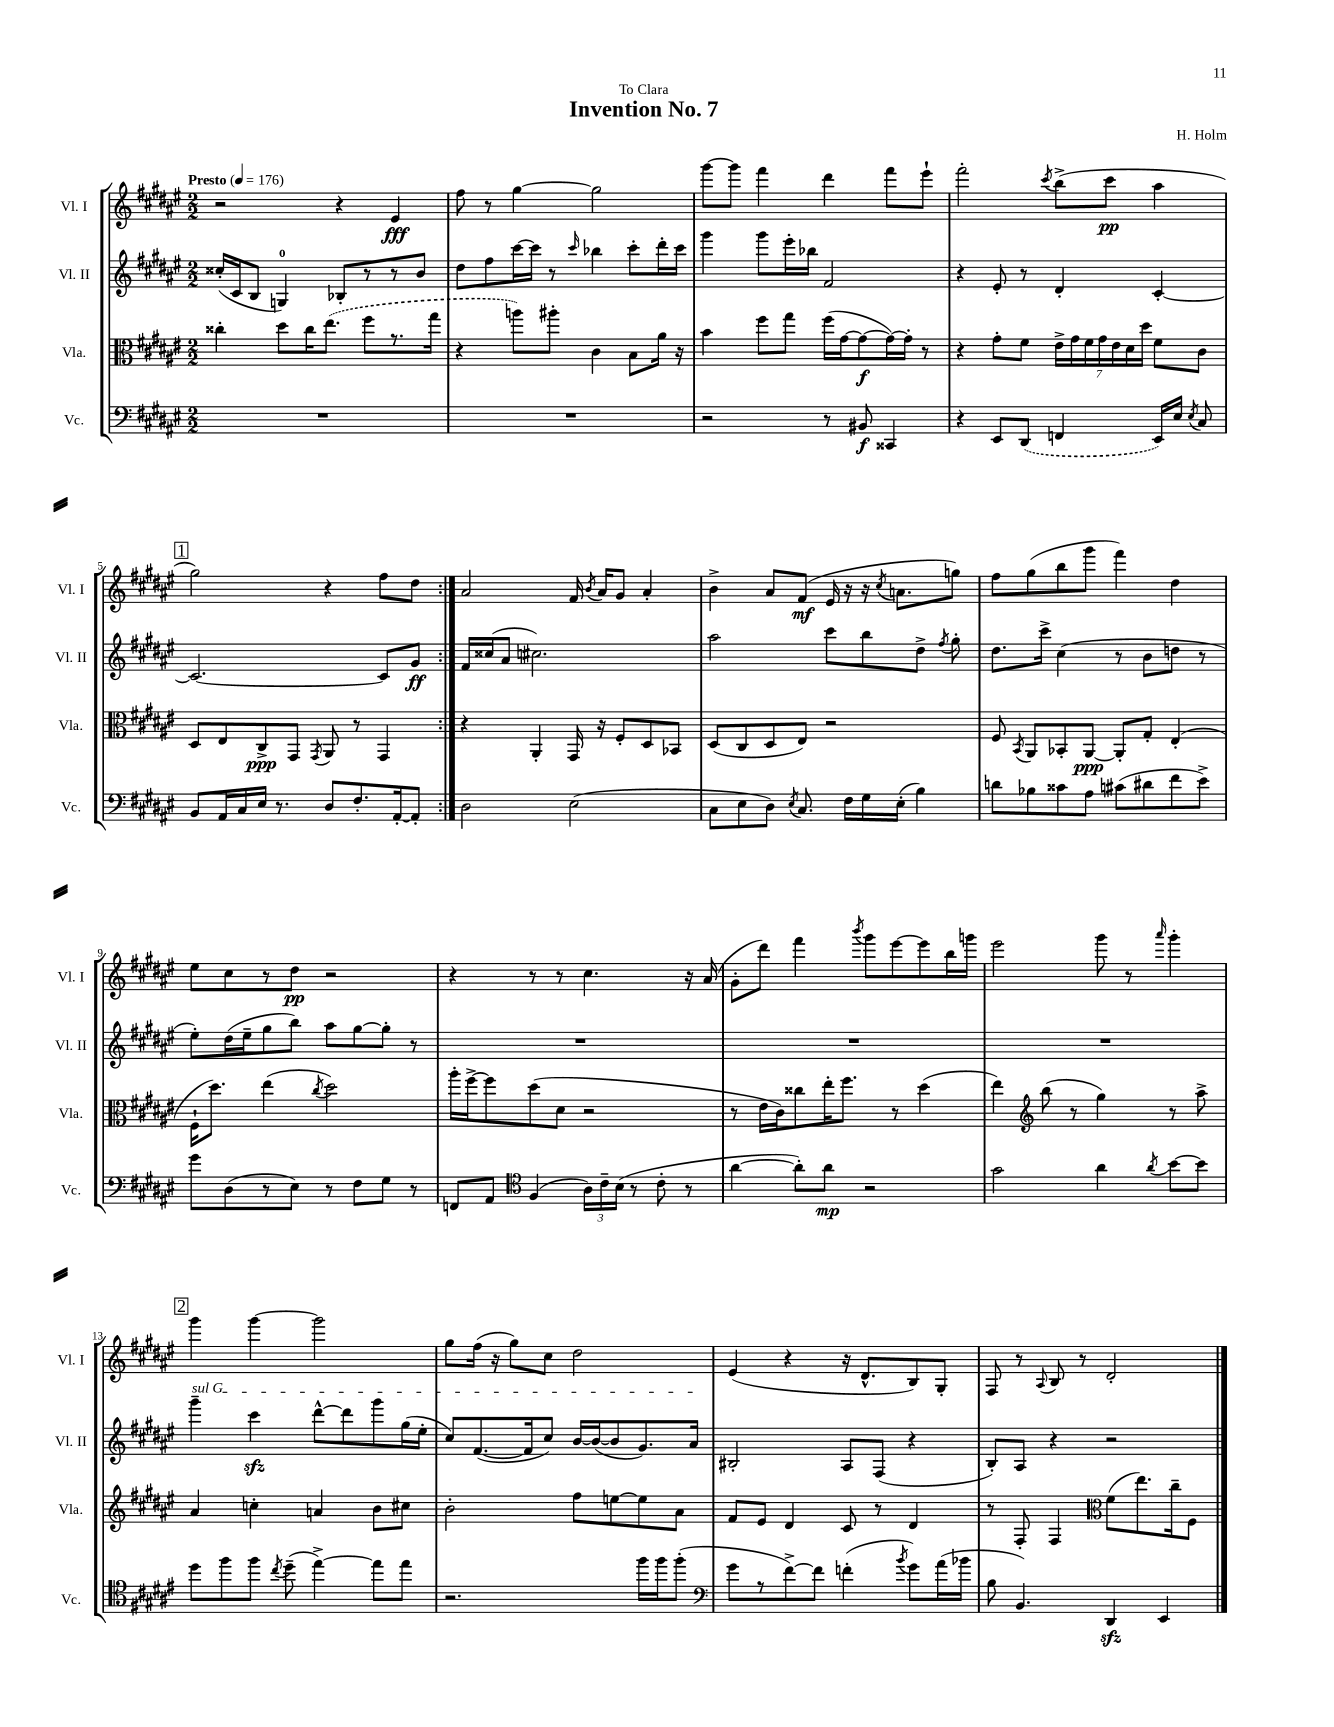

**kern	**dynam	**kern	**dynam	**kern	**dynam	**kern	**dynam
*part4	*part4	*part3	*part3	*part2	*part2	*part1	*part1
*staff4	*staff4	*staff3	*staff3	*staff2	*staff2	*staff1	*staff1
*I"Vc.	*	*I"Vla.	*	*I"Vl. II	*	*I"Vl. I	*
*I'Vc.	*	*I'Vla.	*	*I'Vl. II	*	*I'Vl. I	*
*clefF4	*	*clefC3	*	*clefG2	*	*clefG2	*
*k[f#c#g#d#a#e#]	*	*k[f#c#g#d#a#e#]	*	*k[f#c#g#d#a#e#]	*	*k[f#c#g#d#a#e#]	*
*M2/2	*	*M2/2	*	*M2/2	*	*M2/2	*
*MM176	*	*MM176	*	*MM176	*	*MM176	*
=1	=1	=1	=1	=1	=1	=1	=1
!	!	!	!	!	!	!LO:TX:a:B:t=Presto	!
1r	.	4cc##X'\	.	(16cc##X'/LL	.	2r	.
.	.	.	.	16c#/J	.	.	.
.	.	.	.	8B/J	.	.	.
.	.	8dd#\L	.	4Gn/)	.	.	.
.	.	16cc##\K	.	.	.	.	.
.	.	(8.ee#\J	.	.	.	.	.
.	.	.	.	8B-X'/L	.	4r	.
.	.	8ff#\L	.	8r	.	.	.
.	.	8.r	.	8r	.	4e#/	fff
.	.	.	.	8b/J	.	.	.
.	.	16gg#\Jk	.	.	.	.	.
=2	=2	=2	=2	=2	=2	=2	=2
1r	.	4r	.	8dd#\L	.	8ff#\	.
.	.	.	.	8ff#\	.	8r	.
.	.	8aan\L)	.	[16ccc#\L	.	[4gg#\	.
.	.	.	.	16ccc#\JJ]	.	.	.
.	.	8aa#X'\J	.	8r	.	.	.
.	.	.	.	16qqccc#/	.	.	.
.	.	4c#\	.	4bb-X\	.	2gg#\]	.
.	.	8B\L	.	8ccc#'\L	.	.	.
.	.	16a#\Jk	.	16ddd#'\L	.	.	.
.	.	16r	.	16ccc#\JJ	.	.	.
=3	=3	=3	=3	=3	=3	=3	=3
2r	.	4b\	.	4ggg#\	.	[8ggg#\L	.
.	.	.	.	.	.	8ggg#\J]	.
.	.	8ff#\L	.	8ggg#\L	.	4fff#\	.
.	.	8gg#\J	.	16eee#'\L	.	.	.
.	.	.	.	16bb-X\JJ	.	.	.
8r	.	(16ff#\LL	.	2f#/	.	4ddd#\	.
.	.	[16g#\J	.	.	.	.	.
8BB#X/	f	8g#\_	f	.	.	.	.
4CC##X/	.	16g#\L_)	.	.	.	8fff#\L	.
.	.	16g#'\JJ]	.	.	.	.	.
.	.	8r	.	.	.	8eee#`\J	.
=4	=4	=4	=4	=4	=4	=4	=4
4r	.	4r	.	4r	.	2fff#'\	.
8EE#/L	.	8g#'\L	.	8e#'/	.	.	.
(8DD#/J	.	8f#\J	.	8r	.	.	.
.	.	.	.	.	.	8qccc#/	.
4FFn/	.	28e#^\LL	.	4d#'/	.	(8bb^\L	.
.	.	28g#\	.	.	.	.	.
.	.	28f#\	.	.	.	.	.
.	.	28g#\	.	.	.	.	.
.	.	.	.	.	.	8ccc#\J	pp
.	.	28e#\	.	.	.	.	.
.	.	28d#\	.	.	.	.	.
.	.	28dd#\JJ	.	.	.	.	.
16EE#/LL)	.	8f#\L	.	[4c#'/	.	4aa#\	.
16E#/JJ	.	.	.	.	.	.	.
8qE#/	.	.	.	.	.	.	.
8C#/	.	8c#\J	.	.	.	.	.
!!LO:LB:g=z
!!LO:REH:place=s1:t=1
=5	=5	=5	=5	=5	=5	=5	=5
8BB/L	.	8D#/L	.	2.c#/_	.	2gg#\)	.
16AA#/L	.	8E#/	.	.	.	.	.
16C#/	.	.	.	.	.	.	.
16E#/JJ	.	8C#^/	ppp	.	.	.	.
8.r	.	.	.	.	.	.	.
.	.	8GG#/J	.	.	.	.	.
.	.	8qGG#/	.	.	.	.	.
8D#/L	.	8AA#/	.	.	.	4r	.
8.F#'/	.	8r	.	.	.	.	.
.	.	4GG#/	.	8c#/L]	.	8ff#\L	.
[16AA#'/k	.	.	.	.	.	.	.
8AA#'/J]	.	.	.	8g#/J	ff	8dd#\J	.
=6:|!	=6:|!	=6:|!	=6:|!	=6:|!	=6:|!	=6:|!	=6:|!
2D#\	.	4r	.	16f#/LL	.	2a#/	.
.	.	.	.	(16cc##X/J	.	.	.
.	.	.	.	8a#/J	.	.	.
.	.	4AA#'/	.	2.cc#X\)	.	.	.
(2E#\	.	16GG#/	.	.	.	16f#/	.
.	.	.	.	.	.	8qb/	.
.	.	16r	.	.	.	16a#/KL	.
.	.	8F#'/L	.	.	.	8g#/J	.
.	.	8D#/	.	.	.	4a#'/	.
.	.	8BB-X/J	.	.	.	.	.
=7	=7	=7	=7	=7	=7	=7	=7
8C#\L	.	(8D#/L	.	2aa#\	.	4b^\	.
8E#\	.	8C#/	.	.	.	.	.
8D#\J)	.	8D#/	.	.	.	8a#/L	.
8qE#/	.	.	.	.	.	.	.
8.C#/	.	8E#/J)	.	.	.	(8f#/J	mf
.	.	2r	.	8ccc#\L	.	16e#/	.
16F#\LL	.	.	.	.	.	16r	.
16G#\	.	.	.	8bb\	.	16r	.
.	.	.	.	.	.	8qcc#/	.
(16E#'\JJ	.	.	.	.	.	8.an\L	.
4B\)	.	.	.	8dd#^\J	.	.	.
.	.	.	.	8qff#/	.	.	.
.	.	.	.	8gg#'\	.	8ggn\J)	.
=8	=8	=8	=8	=8	=8	=8	=8
8dn\L	.	8F#/	.	8.dd#\L	.	8ff#\L	.
.	.	8qBB/	.	.	.	.	.
8B-X\	.	8AA#/L	.	.	.	(8gg#\	.
.	.	.	.	16ccc#^\Jk	.	.	.
8c##X\	.	8BB-X'/	.	(4cc#\	.	8bb\	.
8A#\J	.	[8AA#/J	ppp	.	.	8ggg#\J	.
(8c#X\L	.	8AA#'/L]	.	8r	.	4fff#\)	.
8d#X\	.	8G#'/J	.	8b\L	.	.	.
8f#\	.	(4E#'/	.	8ddn\J	.	4dd#\	.
8e#^\J)	.	.	.	8r	.	.	.
!!LO:LB:g=z
=9	=9	=9	=9	=9	=9	=9	=9
8g#\L	.	16F#`\KL	.	8ee#'\L)	.	8ee#\L	.
.	.	8.dd#\J)	.	.	.	.	.
(8D#\	.	.	.	(16dd#\L	.	8cc#\	.
.	.	.	.	16ee#~\J	.	.	.
8r	.	(4ee#\	.	8gg#\	.	8r	.
8E#\J)	.	.	.	8bb\J)	.	8dd#\J	pp
.	.	8qcc#/	.	.	.	.	.
8r	.	2dd#\)	.	8aa#\L	.	2r	.
8F#\L	.	.	.	[8gg#\	.	.	.
8G#\J	.	.	.	8gg#'\J]	.	.	.
8r	.	.	.	8r	.	.	.
=10	=10	=10	=10	=10	=10	=10	=10
8FFn/L	.	16aa#'\LL	.	1r	.	4r	.
.	.	[16ff#^\J	.	.	.	.	.
8AA#/J	.	8ff#\]	.	.	.	.	.
*clefC4	*	*	*	*	*	*	*
(4F#/	.	(8dd#\	.	.	.	8r	.
.	.	8d#\J	.	.	.	8r	.
24A#\LL)	.	2r	.	.	.	4.cc#\	.
24c#~\	.	.	.	.	.	.	.
(24B\JJ	.	.	.	.	.	.	.
8r	.	.	.	.	.	.	.
8c#'\	.	.	.	.	.	.	.
8r	.	.	.	.	.	16r	.
.	.	.	.	.	.	(16a#/	.
=11	=11	=11	=11	=11	=11	=11	=11
[4a#\	.	8r	.	1r	.	8g#'\L	.
.	.	16e#\LL	.	.	.	8ddd#\J)	.
.	.	16c#\J)	.	.	.	.	.
8a#'\L])	.	8cc##X\	.	.	.	4fff#\	.
8a#\J	mp	16ee#'\K	.	.	.	.	.
.	.	8.ff#\J	.	.	.	.	.
.	.	.	.	.	.	8qbbb/	.
2r	.	.	.	.	.	8ggg#\L	.
.	.	8r	.	.	.	[8eee#\	.
.	.	(4dd#\	.	.	.	8eee#\]	.
.	.	.	.	.	.	16bb\L	.
.	.	.	.	.	.	16gggn\JJ	.
=12	=12	=12	=12	=12	=12	=12	=12
2g#\	.	4ee#\)	.	1r	.	2eee#\	.
*	*	*clefG2	*	*	*	*	*
.	.	(8bb\	.	.	.	.	.
.	.	8r	.	.	.	.	.
4a#\	.	4gg#\)	.	.	.	8ggg#\	.
.	.	.	.	.	.	8r	.
8qa#/	.	.	.	.	.	16qqaaa#/	.
[8b\L	.	8r	.	.	.	4ggg#'\	.
8b\J]	.	8aa#^\	.	.	.	.	.
!!LO:LB:g=z
!!LO:REH:place=s1:t=2
=13	=13	=13	=13	=13	=13	=13	=13
!	!	!	!	!LO:TX:a:i:t=sul G	!	!	!
8dd#\L	.	4a#/	.	4ggg#~\	.	4ggg#\	.
8ff#\	.	.	.	.	.	.	.
8ff#\J	.	4ccn'\	.	4ccc#zz\	.	[4ggg#\	.
8qcc#/	.	.	.	.	.	.	.
(8dd#~\	.	.	.	.	.	.	.
[4ee#^\)	.	4an/	.	[8ddd#^^\L	.	2ggg#\]	.
.	.	.	.	8ddd#\]	.	.	.
8ee#\L]	.	8b\L	.	8ggg#\	.	.	.
8ee#\J	.	8cc#X\J	.	(16gg#\L	.	.	.
.	.	.	.	16ee#'\JJ	.	.	.
=14	=14	=14	=14	=14	=14	=14	=14
2.r	.	2b'\	.	8cc#/L)	.	8gg#\L	.
.	.	.	.	([8.f#/	.	(16ff#\Jk	.
.	.	.	.	.	.	16r	.
.	.	.	.	.	.	8gg#\L)	.
.	.	.	.	16f#/k]	.	.	.
.	.	.	.	8cc#/J)	.	8cc#\J	.
.	.	8ff#\L	.	[16b/LL	.	2dd#\	.
.	.	.	.	(16b/J_	.	.	.
.	.	[8een\	.	8b/]	.	.	.
16ff#\LL	.	8ee\]	.	8.g#/)	.	.	.
16ff#\J	.	.	.	.	.	.	.
(8ff#'\J	.	8a#\J	.	.	.	.	.
.	.	.	.	16a#/Jk	.	.	.
=15	=15	=15	=15	=15	=15	=15	=15
*clefF4	*	*	*	*	*	*	*
8g#\L	.	8f#/L	.	2B#X'/	.	(4e#/	.
8r	.	8e#/J	.	.	.	.	.
[8f#^\)	.	4d#/	.	.	.	4r	.
8f#\J]	.	.	.	.	.	.	.
(4fn'\	.	8c#/	.	8A#/L	.	16r	.
.	.	.	.	.	.	8.d#^^/L	.
.	.	8r	.	(8F#/J	.	.	.
8qb/	.	.	.	.	.	.	.
8g#\L)	.	4d#/	.	4r	.	8B/)	.
(16a#\L	.	.	.	.	.	8G#'/J	.
16b-X\JJ	.	.	.	.	.	.	.
=16	=16	=16	=16	=16	=16	=16	=16
8B\	.	8r	.	8B'/L)	.	8F#/	.
4.BB/)	.	8F#'/	.	8A#/J	.	8r	.
.	.	.	.	.	.	8qqA#/	.
.	.	4F#/	.	4r	.	8B/	.
.	.	.	.	.	.	8r	.
*	*	*clefC3	*	*	*	*	*
4DD#zz/	.	(8f#\L	.	2r	.	2d#'/	.
.	.	8.ee#\)	.	.	.	.	.
4EE#/	.	.	.	.	.	.	.
.	.	16cc#~\k	.	.	.	.	.
.	.	8F#\J	.	.	.	.	.
==	==	==	==	==	==	==	==
*-	*-	*-	*-	*-	*-	*-	*-
